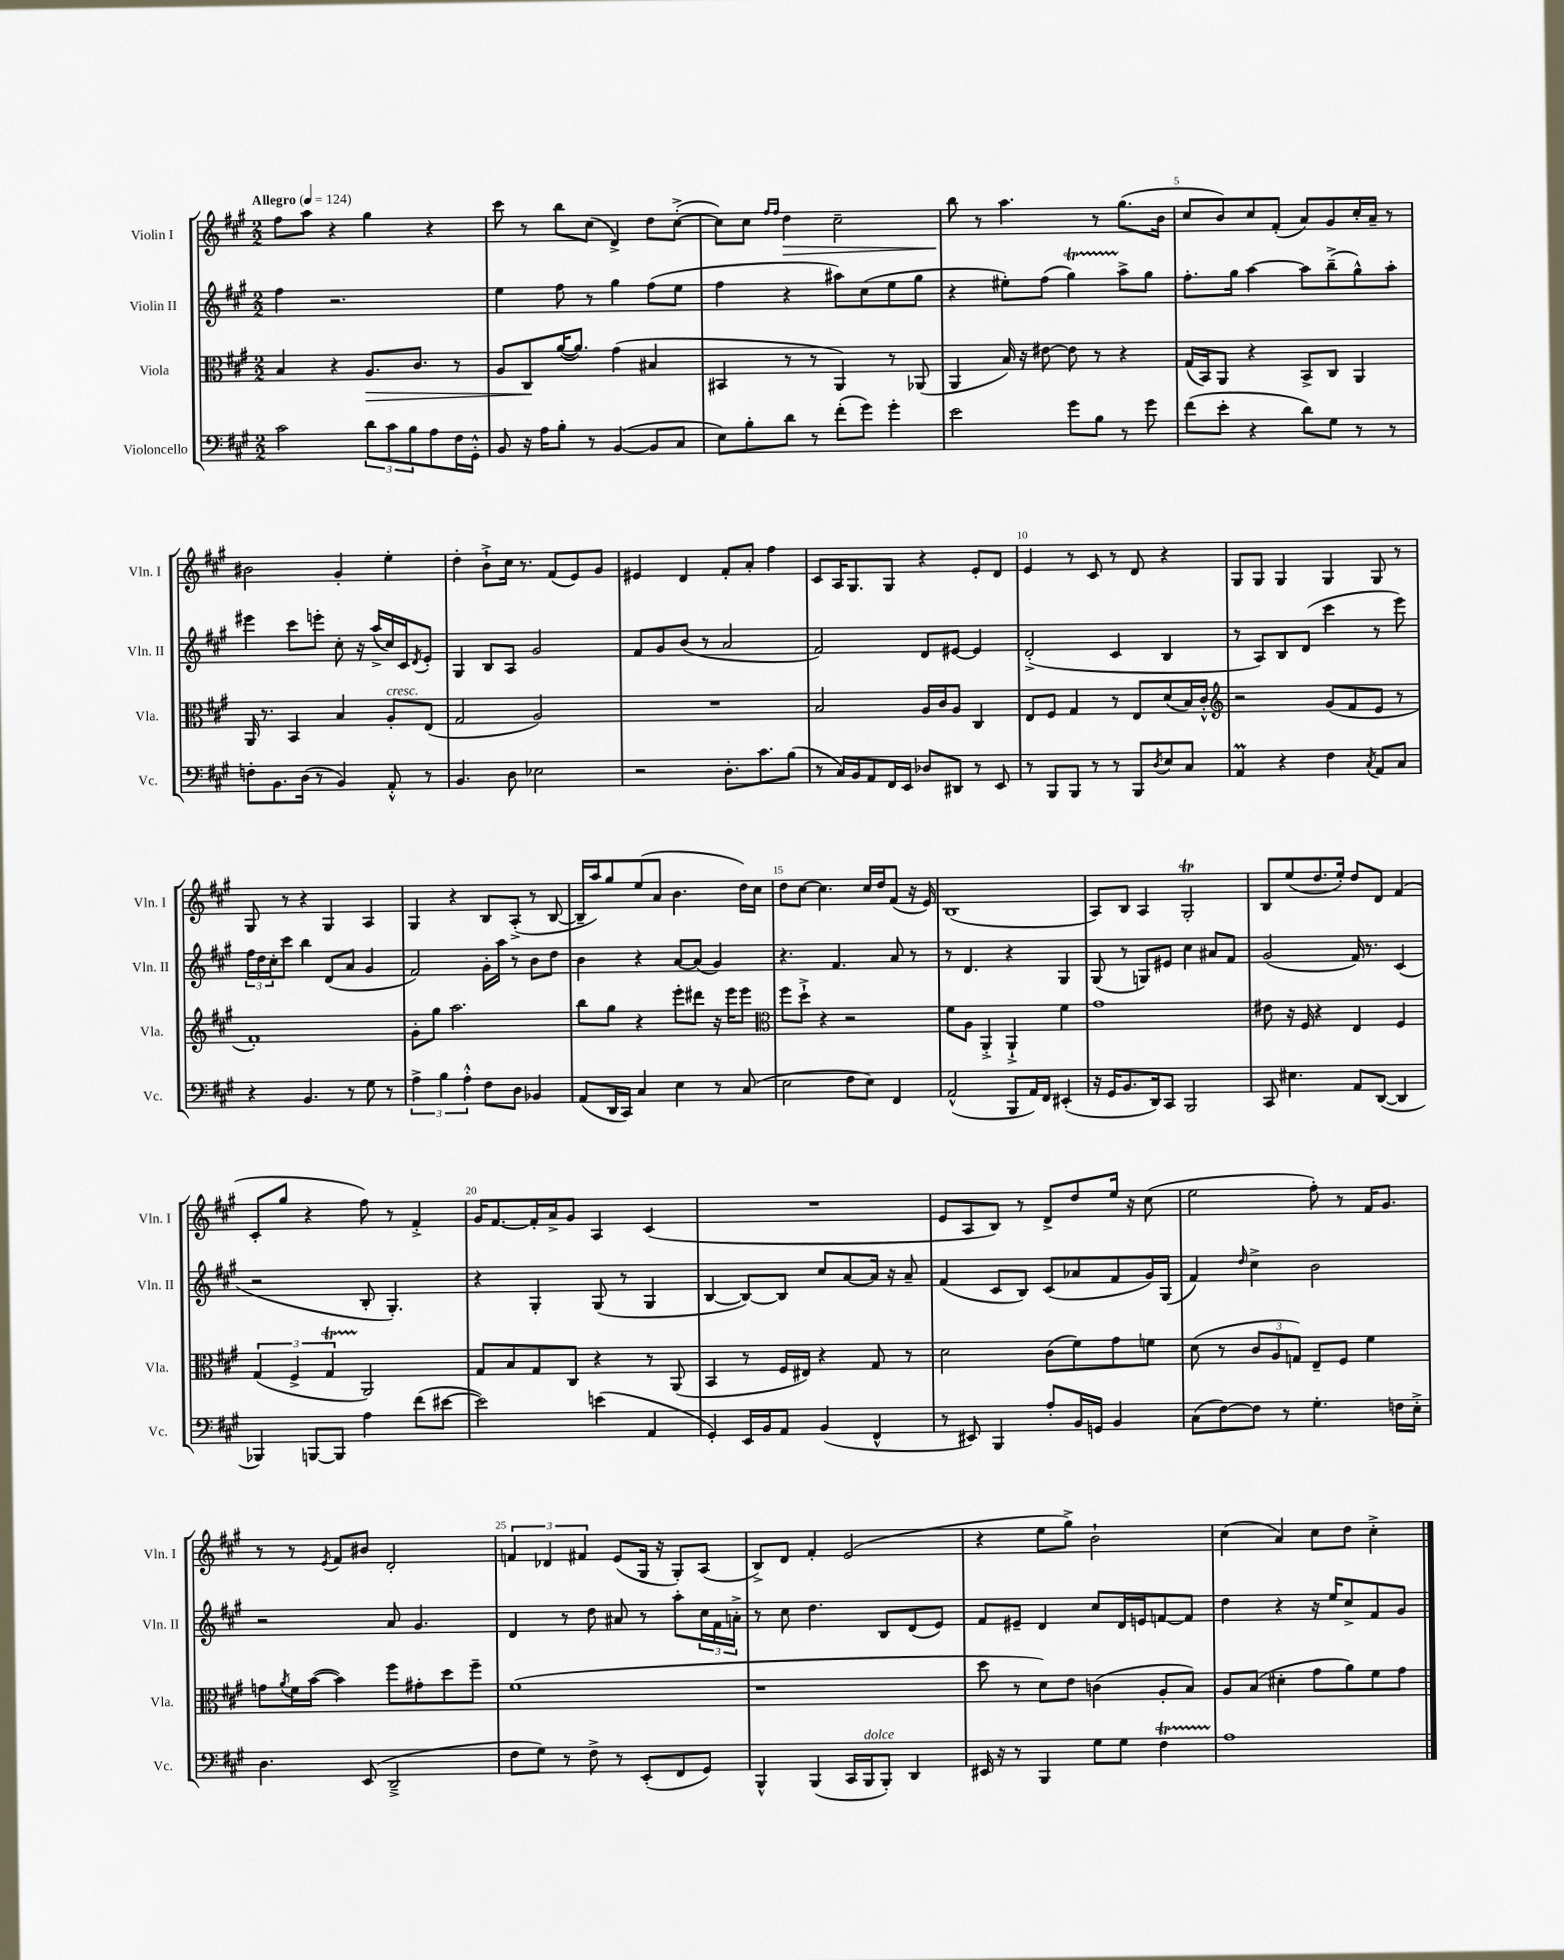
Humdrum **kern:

**kern	**kern	**kern	**kern
*staff4	*staff3	*staff2	*staff1
*clefF4	*clefC3	*clefG2	*clefG2
*k[f#c#g#]	*k[f#c#g#]	*k[f#c#g#]	*k[f#c#g#]
*M2/2	*M2/2	*M2/2	*M2/2
*MM124	*MM124	*MM124	*MM124
2c#	4B	4ff#	8ff#
.	.	.	8aa
.	4r	2.r	4r
12d	8.A	.	4gg#
12c#	.	.	.
12B	.	.	.
.	8.c#	.	.
8A	.	.	4r
16F#	8r	.	.
16GG#'^^	.	.	.
=	=	=	=
8BB	8A	4ee	8ccc#
16r	8C#	.	8r
16A	.	.	.
8B'	([16a	8ff#	8bb
.	8.a])	.	.
8r	.	8r	(8cc#
([4BB	(4g#	4gg#	4d^)
8BB]	4B#	(8ff#	8dd
8C#	.	8ee	([8cc#'^
=	=	=	=
8E)	4BB#	4ff#	8cc#])
8B'	.	.	8cc#
.	.	.	16qqff#
.	.	.	16qqff#
8d	8r	4r	4dd
8r	8r	.	.
(8f#'	4AA)	8aa#)	2cc#~
8g#)	.	(8cc#	.
4g#'	8r	8ee	.
.	(8AA-	8gg#	.
=	=	=	=
2e	4AA	4r	8bb
.	.	.	8r
.	16B)	8ee#')	4.aa
.	16r	.	.
.	[8e#	(8ff#	.
8g#	8e#]	4gg#)	.
8B	8r	.	8r
8r	4r	8aa^	(8.gg#
8g#	.	8gg#	.
.	.	.	16b
=	=	=	=
(8f#	(16G#	8.ff#'	8cc#
.	16BB)	.	.
8e'	8AA	.	8b)
.	.	16gg#	.
4r	4r	[4aa	8cc#
.	.	.	(8f#'
8d)	8BB^	8aa]	8a)
8G#	8C#	(8bb~^	8g#
8r	4AA	8gg#^^)	16cc#'
.	.	.	16a~
8r	.	8aa'	8r
=	=	=	=
8F'	16AA	4eee#	2b#
.	8.r	.	.
8.BB	.	.	.
.	4BB	8ccc#	.
(16D	.	.	.
8r	.	8eee'	.
4BB)	4B	8cc#'	4g#'
.	.	16r	.
.	.	(16aa^	.
8AA'^^	8A'	16cc#)	4ee'
.	.	16c#	.
.	.	8qd	.
8r	(8E	8e'	.
=	=	=	=
4.BB	2G#	4G#	4dd'
.	.	8B	8b`^
8D	.	8A	16cc#
.	.	.	8.r
2E-	2A)	2g#	.
.	.	.	(8f#
.	.	.	8e)
.	.	.	8g#
=	=	=	=
2r	1r	8f#	4e#
.	.	8g#	.
.	.	(8b	4d
.	.	8r	.
8.D'	.	2a	8f#'
.	.	.	8a'
8.c#	.	.	.
.	.	.	4ff#
(8B	.	.	.
=	=	=	=
8r	2B	2f#)	8c#
16C#)	.	.	16A
16BB	.	.	8.G#
8AA	.	.	.
16FF#	.	.	8G#
16EE	.	.	.
8D-	16A	8d	4r
.	16c#	.	.
8DD#	8A	[8e#	.
8r	4C#	4e#]	8e'
8EE	.	.	8d
=	=	=	=
8r	8E	(2d'^	4e
8BBB	8F#	.	.
8BBB	4G#	.	8r
8r	.	.	8c#
8r	8r	4c#	8r
8BBB	8E	.	8d
8qD	.	.	.
8E	(8d	4B	4r
8C#	16B)	.	.
.	16c#'^^	.	.
=	=	=	=
*	*clefG2	*	*
4AA	2r	8r	8G#
.	.	8A)	8G#
4r	.	8B	4G#
.	.	(8d	.
4F#	(8g#	4ccc#	4G#
.	8f#	.	.
8qC#	.	.	.
8AA	8e	8r	8G#
8C#	8r	8eee)	8r
=	=	=	=
4r	1f#')	24ff#	8G#
.	.	24dd	.
.	.	24cc#'	.
.	.	8ccc#	8r
4.BB	.	4bb	4r
.	.	(8d	4G#
8r	.	8a	.
8G#	.	4g#	4A
8r	.	.	.
=	=	=	=
6A^	8g#'	2f#)	4G#
.	8gg#	.	.
6B	.	.	.
.	2.aa	.	4r
6A'^^	.	.	.
8F#	.	16g#'	8B
.	.	16aa	.
8D	.	8r	(8A'^
4BB-	.	8b	8r
.	.	8dd	[8B
=	=	=	=
(8AA	8bb	4b	16B~]
.	.	.	16aa)
16DD	8gg#	.	8gg#
16CC#)	.	.	.
4C#	4r	4r	(8ee
.	.	.	8a
4E	8eee'	[8a	4.b
.	8ddd#	(8a]	.
8r	16r	4g#)	.
.	16eee	.	.
(8C#	8eee	.	16dd)
.	.	.	16cc#
=	=	=	=
*	*clefC3	*	*
2E	8ff#	4.r	8dd
.	8dd`^	.	[8cc#
.	4r	.	4.cc#]
.	.	4.f#	.
8F#	2r	.	.
8E)	.	.	16cc#
.	.	.	16dd
4FF#	.	8a	(8f#
.	.	8r	16r
.	.	.	16e)
=	=	=	=
(2AA^^	8f#	8r	(1B
.	8A	4.d	.
.	4AA'^	.	.
8BBB	4AA`^	4r	.
16AA)	.	.	.
16FF#	.	.	.
(4EE#'	4f#	4G#	.
=	=	=	=
16r	1g#	(8G#	8A)
16GG#	.	.	.
8.BB	.	8r	8B
.	.	8G)	4A
16DD)	.	.	.
8CC#	.	8e#	.
2BBB	.	4cc#	2G#'
.	.	8a#	.
.	.	8f#	.
=	=	=	=
8CC#	8e#	(2g#	8B
4.E#	16r	.	(8ee
.	16F#	.	.
.	4r	.	8.dd
.	.	.	16ee')
8AA	4E	16f#)	8dd
.	.	8.r	.
([8DD	.	.	8d
4DD]	4F#	(4c#	(4f#
=	=	=	=
4BBB-)	(6G#	2r	8c#'
.	.	.	8gg#
.	6F#^	.	.
[8BBB	.	.	4r
.	6G#	.	.
8BBB]	.	.	.
4A	2AA)	8B'	8ff#)
.	.	4.G#')	8r
(8f#	.	.	4f#'^
[8e#	.	.	.
=	=	=	=
2e#])	8G#	4r	16g#
.	.	.	[8.f#
.	8B	.	.
.	8G#	4G#'	16f#']
.	.	.	16a^
.	8C#	.	8g#
(4e	4r	(8G#	4A
.	.	8r	.
4AA	8r	4G#	(4c#
.	(8AA	.	.
=	=	=	=
4GG#')	4BB	[4B	1r
16EE	8r	8B_)	.
16BB	.	.	.
8AA	16F#	8B]	.
.	16E#)	.	.
(4BB	4r	8cc#	.
.	.	[8a	.
4FF#^^	8G#	16a]	.
.	.	16r	.
.	8r	8a~	.
=	=	=	=
8r	2d	(4f#	8e
8EE#)	.	.	8A
4BBB	.	8c#	8B)
.	.	8B)	8r
8A'	(8c#	(8c#	8d^
16BB	8f#)	8a-	8dd
16GG	.	.	.
4BB	8g#	8f#	16ee
.	.	.	16r
.	8f	16g#)	(8cc#
.	.	(16G#	.
=	=	=	=
(8C#	(8d	4f#)	2ee
[8F#)	8r	.	.
.	.	16qqdd	.
8F#]	12c#	4cc#^	.
.	12A	.	.
8r	.	.	.
.	12G)	.	.
4.G#'	8E~	2b	8ff#')
.	8F#	.	8r
.	4f#	.	16f#
.	.	.	8.g#
16F	.	.	.
16E'^	.	.	.
=	=	=	=
4.D	8g	2r	8r
.	8qa	.	.
.	16f#	.	8r
.	([16b	.	.
.	.	.	8qe
.	4b])	.	8f#
(8EE	.	.	8b#
2DD~^	8ff#	8a	2d'
.	8g#'	4.g#	.
.	8dd	.	.
.	8ff#~	.	.
=	=	=	=
8F#	(1f#	4d	6f
8G#)	.	.	.
.	.	.	6d-
8r	.	8r	.
.	.	.	6f#
8F#^	.	8dd	.
8r	.	8a#	(8e
(8EE'	.	8r	16G#
.	.	.	16r
8FF#	.	8aa'	8G#')
8GG#)	.	24cc#	(8A
.	.	24f#	.
.	.	24a'^	.
=	=	=	=
4BBB^^	1r	8r	8B^)
.	.	8cc#	8d
(4BBB	.	4.dd	4f#'
16CC#	.	.	(2e
16BBB	.	.	.
8BBB')	.	8B	.
4DD	.	(8d	.
.	.	8e)	.
=	=	=	=
16EE#	8dd	8f#	4r
16r	.	.	.
8r	8r	8e#~	.
4BBB	8d)	4d	8ee
.	8e	.	8gg#^)
8G#	(4c	8cc#	2b`
8G#	.	16d	.
.	.	16e	.
4F#	8A'	[8f	.
.	8B)	8f]	.
=	=	=	=
1A	8A	4dd	(4cc#
.	(8B	.	.
.	4d#'	4r	4a)
.	8g#	16r	8cc#
.	.	16ee	.
.	8a)	8cc#^	8dd
.	8f#	8f#	4cc#'^
.	8g#	8g#	.
==	==	==	==
*-	*-	*-	*-
